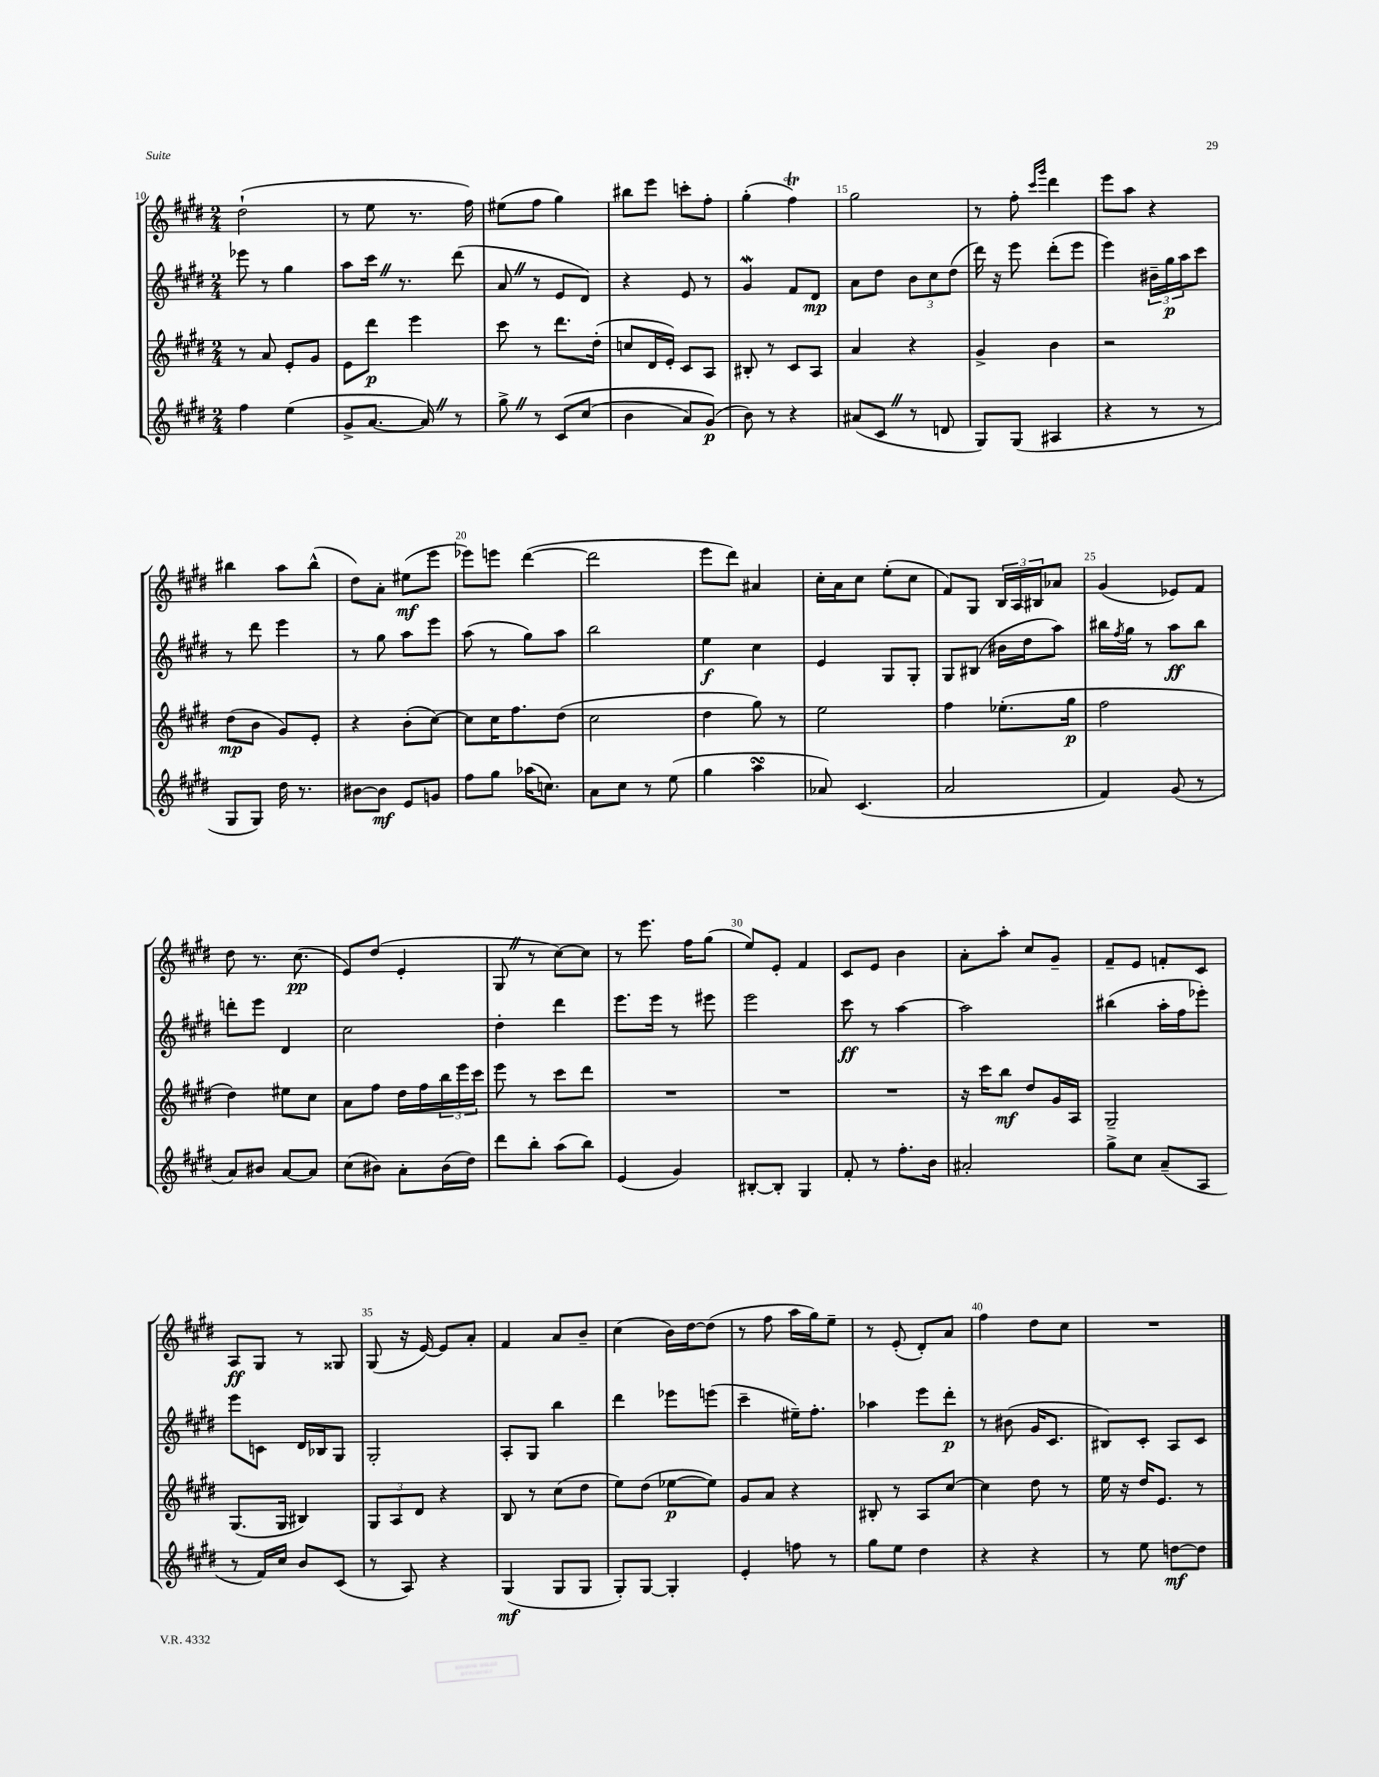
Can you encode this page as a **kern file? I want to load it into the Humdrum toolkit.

**kern	**kern	**kern	**kern
*staff4	*staff3	*staff2	*staff1
*clefG2	*clefG2	*clefG2	*clefG2
*k[f#c#g#d#]	*k[f#c#g#d#]	*k[f#c#g#d#]	*k[f#c#g#d#]
*M2/4	*M2/4	*M2/4	*M2/4
4ff#\	8r	8eee-\	(2dd#`\
.	8a/	8r	.
(4ee\	8e'/L	4gg#\	.
.	8g#/J	.	.
=	=	=	=
8g#^/L	8e\L	8aa\L	8r
[8.a/J	8ddd#\J	16ccc#\Jk	8ee\
.	.	8.r	.
.	4eee\	.	8.r
16a/])	.	.	.
8r	.	(8ddd#\	.
.	.	.	16ff#\)
=	=	=	=
8gg#^\	8ccc#\	8a/	(8ee#\L
8r	8r	8r	8ff#\J
&(8c#/L	8.ddd#\L	8e/L	4gg#\)
(8cc#/J	.	8d#/J)	.
.	(16dd#'\Jk	.	.
=	=	=	=
4b\	8cc/L	4r	8bb#\L
.	16d#/L	.	8eee\J
.	16e'/JJ)	.	.
8a/L)	8c#/L	8e/	8ccc'\L
(8g#/J&)	8A/J	8r	8ff#'\J
=	=	=	=
8b\)	8B#'/	4g#/	(4gg#'\
8r	8r	.	.
4r	8c#/L	8f#/L	4ff#\)
.	8A/J	8d#/J	.
=	=	=	=
(8a#/L	4a/	8a\L	2gg#\
8c#/J	.	8dd#\J	.
8r	4r	12b\L	.
.	.	12cc#\	.
8d/	.	.	.
.	.	(12dd#\J	.
=	=	=	=
8G#/L)	4g#^/	16ddd#\)	8r
.	.	16r	.
(8G#/J	.	8eee\	8ff#'\
.	.	.	16qqccc#/LL
.	.	.	16qqggg#/JJ
4A#/	4b\	(8ddd#'\L	4ddd#\
.	.	8eee\J	.
=	=	=	=
4r	2r	4eee\)	8eee\L
.	.	.	8aa\J
8r	.	24b#~\LL	4r
.	.	24gg#\	.
.	.	24aa\J	.
8r	.	8ccc#\J	.
=	=	=	=
8G#/L	(8dd#\L	8r	4bb#\
8G#/J)	8b\J	8ddd#\	.
16dd#\	8g#/L)	4eee\	8aa\L
8.r	.	.	.
.	8e'/J	.	(8bb#^^\J
=	=	=	=
[8b#\L	4r	8r	8dd#\L)
8b#\]J	.	8gg#\	8a'\J
8e/L	(8b'\L	8aa\L	(8ee#\L
8g/J	[8cc#\J)	8eee\J	8eee\J
=	=	=	=
8ff#\L	8cc#\]L	(8aa\	8eee-\L)
8gg#\J	16cc#\K	8r	8eee\J
.	8.ff#\	.	.
(16aa-\LK	.	8gg#\L)	([4ddd#\
8.cc\J)	.	.	.
.	(8dd#\J	8aa\J	.
=	=	=	=
8a\L	2cc#\	2bb\	2ddd#\]
8cc#\J	.	.	.
8r	.	.	.
(8ee\	.	.	.
=	=	=	=
4gg#\	4dd#\	4ee\	8eee\L
.	.	.	8ddd#\J)
4aa\	8gg#\)	4cc#\	4a#/
.	8r	.	.
=	=	=	=
8a-/)	2ee\	4e/	16cc#'\LL
.	.	.	16a\J
(4.c#/	.	.	8cc#\J
.	.	8G#/L	(8ee'\L
.	.	8G#'/J	8cc#\J
=	=	=	=
2a/	4ff#\	8G#/L	8f#/L)
.	.	(8B#/J	8G#/J
.	(8.ee-'\L	16b#\LL	24B/LL
.	.	.	24A/
.	.	16dd#\J	.
.	.	.	24B#/J
.	.	8aa\J)	8a-/J
.	16gg#\Jk	.	.
=	=	=	=
4f#/)	2ff#\	16bb#\LL	(4g#/
.	.	8qff#/	.
.	.	16gg#\JJ	.
.	.	8r	.
(8g#/	.	8aa\L	8e-/L)
8r	.	8bb#\J	8f#/J
=	=	=	=
8a/L)	4dd#\)	8ddd'\L	8dd#\
8b#/J	.	8eee\J	8.r
[8a/L	8ee#\L	4d#/	.
.	.	.	(8.cc#\
8a/]J	8cc#\J	.	.
=	=	=	=
(8cc#\L	8a\L	2cc#\	8e/L)
8b#\J)	8ff#\J	.	(8dd#/J
8a'\L	16dd#\LL	.	4e'/
.	16ff#\	.	.
(16b#\L	24bb\	.	.
.	24eee\	.	.
16dd#\JJ)	.	.	.
.	24ccc#\JJ	.	.
=	=	=	=
8ddd#\L	8eee\	4dd#'\	8G#/
8bb'\J	8r	.	8r
(8aa\L	8ccc#\L	4ddd#\	[8cc#\L)
8bb\J)	8ddd#\J	.	8cc#\]J
=	=	=	=
(4e/	2r	8.eee\L	8r
.	.	.	8.eee\
.	.	16eee\Jk	.
4g#/)	.	8r	.
.	.	.	16ff#\LK
.	.	8eee#\	(8gg#\J
=	=	=	=
[8B#'/L	2r	2eee\	8ee/L)
8B#'/]J	.	.	8e'/J
4G#/	.	.	4f#/
=	=	=	=
8f#'/	2r	8ccc#\	8c#/L
8r	.	8r	8e/J
8.ff#'\L	.	[4aa\	4b\
16b\Jk	.	.	.
=	=	=	=
2a#'/	16r	2aa\]	8a'\L
.	16ccc#\LK	.	.
.	8bb\J	.	8aa'\J
.	8dd#/L	.	8cc#/L
.	16g#/L	.	8g#~/J
.	16A/JJ	.	.
=	=	=	=
8gg#^\L	2G#~/	(4bb#\	8f#~/L
8cc#\J	.	.	8e/J
(8a~/L	.	16aa'\LL	8f'/L
.	.	16ff#\J	.
8A/J	.	8eee-'\J)	8c#/J
=	=	=	=
8r	(8.G#/L	8eee\L	8A/L
16f#/LL)	.	8c\J	8G#/J
16cc#/JJ	16G#/Jk	.	.
8b/L	4B#/)	16d#/LL	8r
.	.	16B-/J	.
(8c#/J	.	8G#/J	8G##/
=	=	=	=
8r	12G#/L	2G#'/	(8G#/
.	12A/	.	.
8A/)	.	.	16r
.	12d#/J	.	.
.	.	.	[16e/)
4r	4r	.	8e/]L
.	.	.	8a'/J
=	=	=	=
(4G#/	8B/	8A'/L	4f#/
.	8r	8G#/J	.
8G#/L	(8cc#\L	4bb\	8a/L
8G#/J	8dd#\J	.	8b~/J
=	=	=	=
8G#'/L)	8ee\L)	4ddd#\	(4cc#\
[8G#/J	(8dd#\J	.	.
4G#'/]	[8ee-\L	8eee-\L	16b\LL)
.	.	.	[16dd#\J
.	8ee-\]J)	(8eee\J	(8dd#\]J
=	=	=	=
4e'/	8g#/L	4ccc#~\	8r
.	8a/J	.	8ff#\
8ff\	4r	16ee#~\LK)	16aa\LL
.	.	8.ff#'\J	16gg#\J)
8r	.	.	8ee~\J
=	=	=	=
8gg#\L	8B#'/	4aa-\	8r
8ee\J	8r	.	(8e'/
4dd#\	8A/L	8eee\L	8d#'/L)
.	[8cc#/J	8ddd#'\J	8a/J
=	=	=	=
4r	4cc#\]	8r	4ff#\
.	.	(8b#\	.
4r	8dd#\	16g#/LK	8dd#\L
.	.	8.c#/J	.
.	8r	.	8cc#\J
=	=	=	=
8r	16ee\	8B#/L)	2r
.	16r	.	.
8ee\	16dd#/LK	8c#'/J	.
.	8.e/J	.	.
[8dd\L	.	8A/L	.
8dd\]J	8r	8c#/J	.
==	==	==	==
*-	*-	*-	*-
